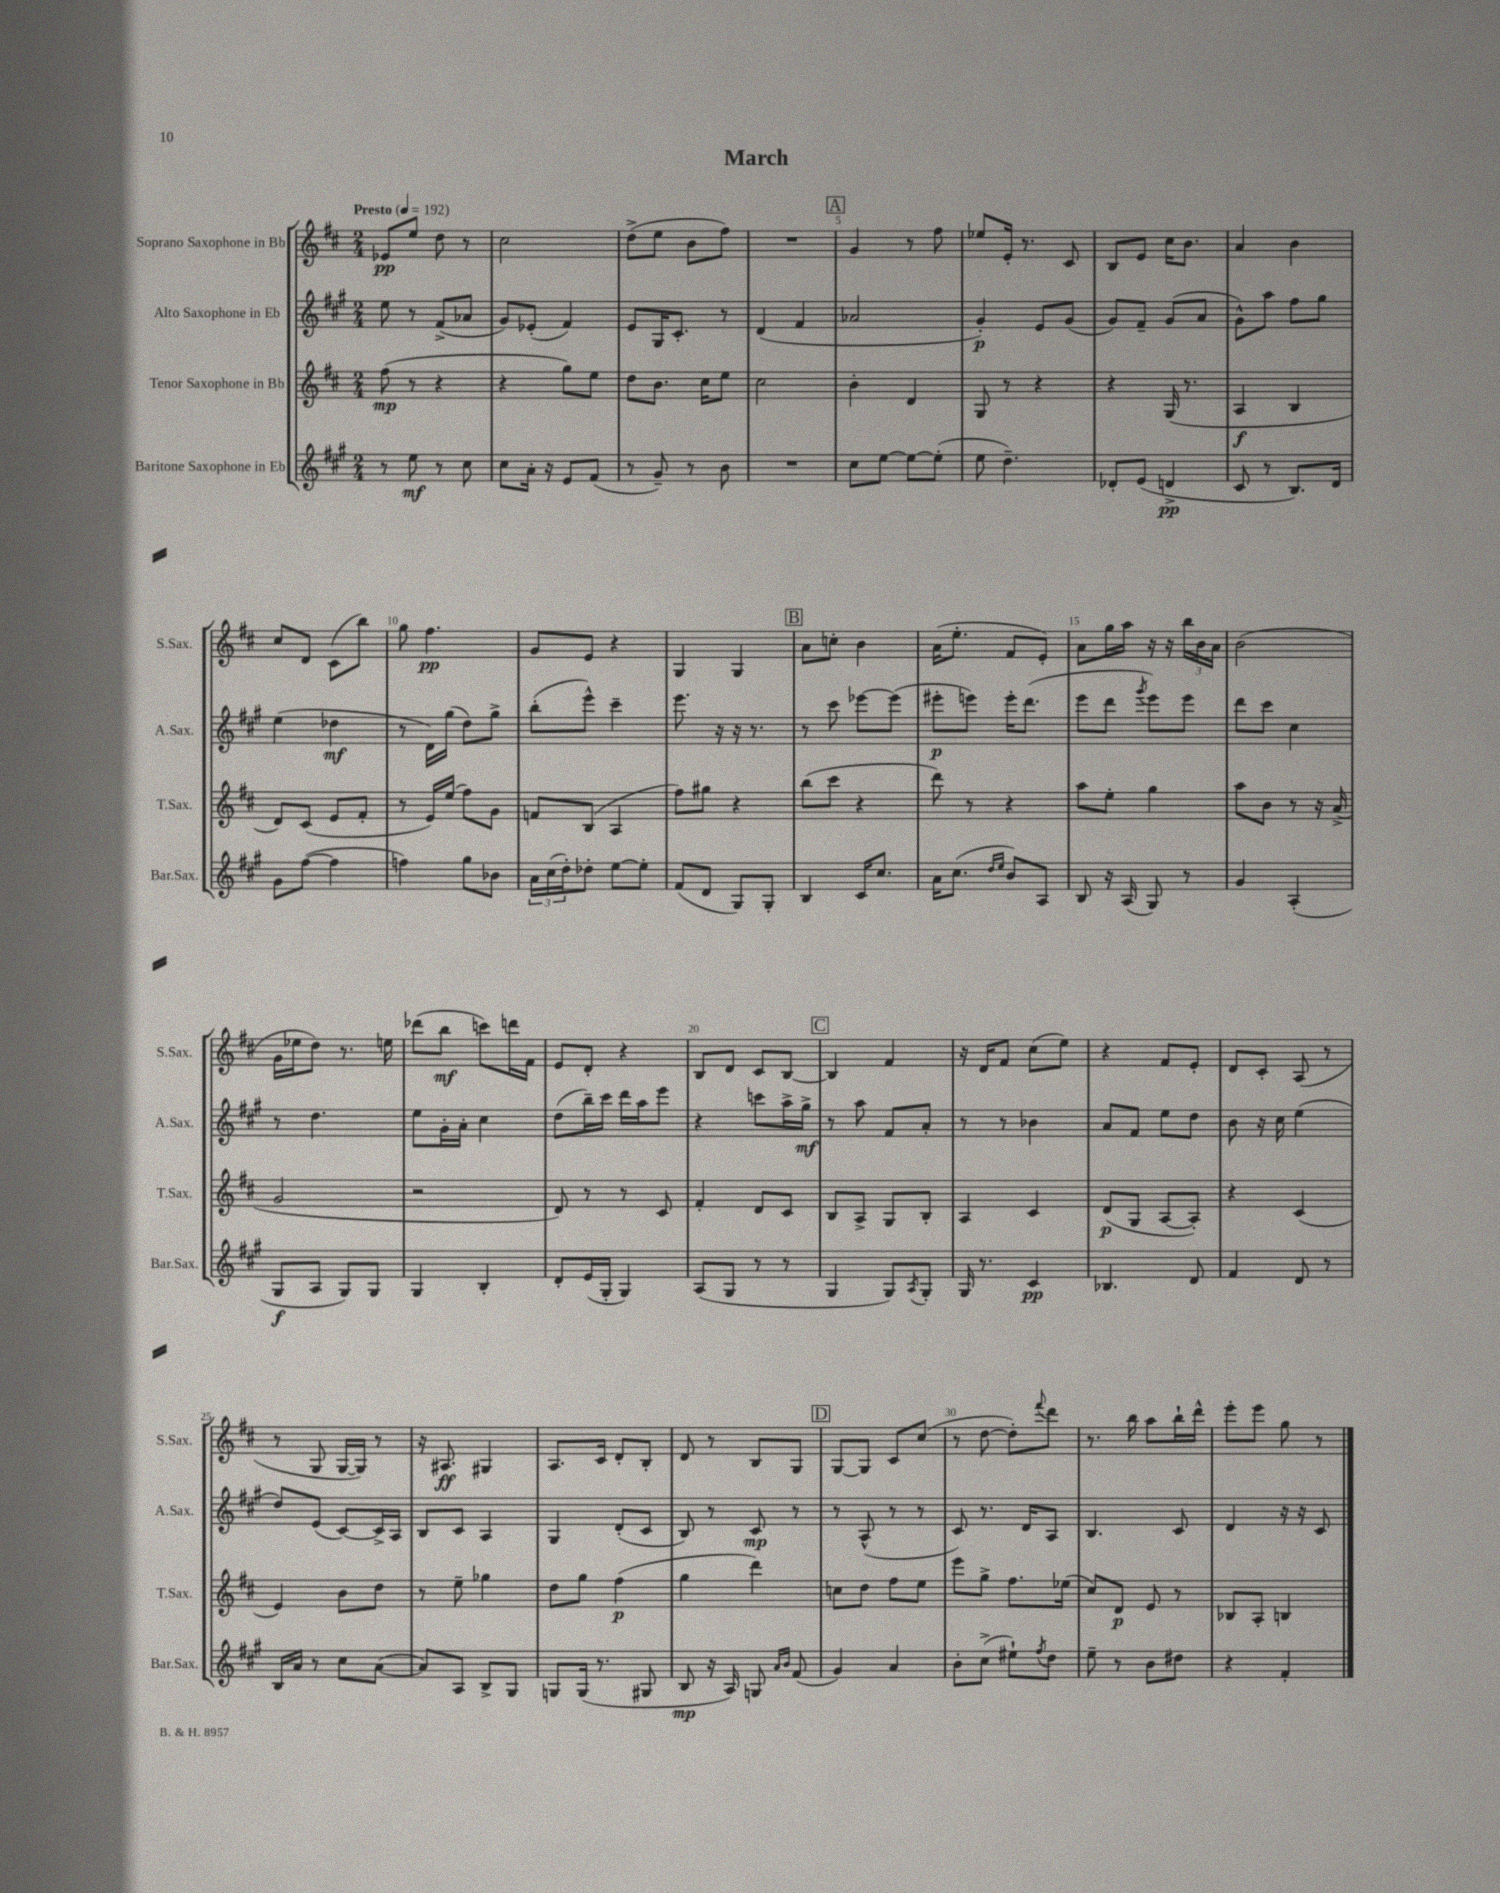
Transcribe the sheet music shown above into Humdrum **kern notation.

**kern	**dynam	**kern	**dynam	**kern	**dynam	**kern	**dynam
*part4	*part4	*part3	*part3	*part2	*part2	*part1	*part1
*staff4	*staff4	*staff3	*staff3	*staff2	*staff2	*staff1	*staff1
*I"Baritone Saxophone in Eb	*	*I"Tenor Saxophone in Bb	*	*I"Alto Saxophone in Eb	*	*I"Soprano Saxophone in Bb	*
*I'Bar.Sax.	*	*I'T.Sax.	*	*I'A.Sax.	*	*I'S.Sax.	*
*clefG2	*	*clefG2	*	*clefG2	*	*clefG2	*
*k[f#c#g#]	*	*k[f#c#]	*	*k[f#c#g#]	*	*k[f#c#]	*
*M2/4	*	*M2/4	*	*M2/4	*	*M2/4	*
*MM192	*	*MM192	*	*MM192	*	*MM192	*
=1	=1	=1	=1	=1	=1	=1	=1
!	!	!	!	!	!	!LO:TX:a:B:t=Presto	!
8r	.	(8ff#\	mp	8ee\	.	8e-X/L	pp
8ee\	mf	8r	.	8r	.	8ee/J	.
8r	.	4r	.	(8f#^/L	.	8dd\	.
8cc#\	.	.	.	8a-X/J	.	8r	.
=2	=2	=2	=2	=2	=2	=2	=2
8cc#\L	.	4r	.	8g#/L)	.	2cc#\	.
16a'\Jk	.	.	.	(8e-X'/J	.	.	.
16r	.	.	.	.	.	.	.
8e/L	.	8gg\L)	.	4f#/)	.	.	.
(8f#/J	.	8ee\J	.	.	.	.	.
=3	=3	=3	=3	=3	=3	=3	=3
8r	.	8dd\L	.	8e/L	.	(8dd^\L	.
8g#~/)	.	8.b\J	.	16G#/K	.	8ee\J	.
.	.	.	.	8.c#'/J	.	.	.
8r	.	.	.	.	.	8b\L	.
.	.	16cc#\KL	.	.	.	.	.
8b\	.	8ee\J	.	8r	.	8ff#\J)	.
=4	=4	=4	=4	=4	=4	=4	=4
2r	.	2cc#\	.	(4d/	.	2r	.
.	.	.	.	4f#/	.	.	.
!!LO:REH:place=s1:t=A
=5	=5	=5	=5	=5	=5	=5	=5
8cc#\L	.	4b'\	.	2a-X/	.	4g/	.
[8ee\J	.	.	.	.	.	.	.
8ee\L_	.	4d/	.	.	.	8r	.
(8ee'\J]	.	.	.	.	.	8ff#\	.
=6	=6	=6	=6	=6	=6	=6	=6
8ee\	.	8G/	.	4g#'/)	p	8ee-X/L	.
4.dd~\)	.	8r	.	.	.	16e'/Jk	.
.	.	.	.	.	.	8.r	.
.	.	4r	.	8e/L	.	.	.
.	.	.	.	(8g#/J	.	8c#/	.
=7	=7	=7	=7	=7	=7	=7	=7
8d-X'/L	.	4r	.	8g#/L)	.	8B/L	.
(8e/J	.	.	.	8f#~/J	.	8e/J	.
4dn^/	pp	(16G/	.	(8g#/L	.	16cc#\KL	.
.	.	8.r	.	.	.	8.b\J	.
.	.	.	.	8a/J	.	.	.
=8	=8	=8	=8	=8	=8	=8	=8
8c#/	.	4A/	f	8g#^^\L)	.	4a/	.
8r	.	.	.	8aa\J	.	.	.
8.B/L)	.	4B/	.	8ff#\L	.	4b\	.
.	.	.	.	8gg#\J	.	.	.
16d/Jk	.	.	.	.	.	.	.
!!LO:LB:g=z
=9	=9	=9	=9	=9	=9	=9	=9
8g#\L	.	8d/L)	.	(4ee\	.	8cc#/L	.
([8ff#\J	.	(8c#/J	.	.	.	8d/J	.
4ff#\]	.	8e/L	.	4dd-X\	mf	(8c#\L	.
.	.	8f#'/J	.	.	.	8bb\J)	.
=10	=10	=10	=10	=10	=10	=10	=10
4ffn\)	.	8r	.	8r	.	8gg\	.
.	.	16e/LL)	.	16d\LL)	.	4.ff#\	pp
.	.	(16ee/JJ	.	(16gg#\JJ	.	.	.
8gg#\L	.	8ff#\L)	.	8dd\L)	.	.	.
8b-X\J	.	8g\J	.	8gg#^\J	.	.	.
=11	=11	=11	=11	=11	=11	=11	=11
24a\LL	.	8fn/L	.	(8bb'\L	.	8g/L	.
(24cc#\	.	.	.	.	.	.	.
24dd'\J)	.	.	.	.	.	.	.
8dd-X'\J	.	(8B/J	.	8eee^^\J)	.	8e/J	.
[8ee\L	.	4A/	.	4ccc#~\	.	4r	.
8ee'\J]	.	.	.	.	.	.	.
=12	=12	=12	=12	=12	=12	=12	=12
(8f#/L	.	8ff#\L)	.	8.eee\	.	4G/	.
8d/J	.	8gg#X\J	.	.	.	.	.
.	.	.	.	16r	.	.	.
8G#/L)	.	4r	.	16r	.	4G/	.
.	.	.	.	8.r	.	.	.
8G#'/J	.	.	.	.	.	.	.
!!LO:REH:place=s1:t=B
=13	=13	=13	=13	=13	=13	=13	=13
4B/	.	(8bb\L	.	8r	.	8a\L	.
.	.	8ccc#\J	.	8ccc#\	.	8ccn'\J	.
16c#/KL	.	4r	.	[8eee-X\L	.	4b\	.
8.cc#/J	.	.	.	.	.	.	.
.	.	.	.	(8eee-\J]	.	.	.
=14	=14	=14	=14	=14	=14	=14	=14
16a\KL	.	8ddd\)	.	8eee#X'\L	p	(16a\KL	.
(8.cc#\J	.	.	.	.	.	8.ee'\J	.
.	.	8r	.	8eeen\J)	.	.	.
16qqdd/LL	.	.	.	.	.	.	.
16qqee/JJ	.	.	.	.	.	.	.
8b/L)	.	4r	.	16eee'\KL	.	8f#/L	.
.	.	.	.	(8.ddd\J	.	.	.
8A/J	.	.	.	.	.	8e'/J)	.
=15	=15	=15	=15	=15	=15	=15	=15
8B/	.	8aa\L	.	8eee\L	.	8a\L	.
16r	.	8ee'\J	.	8ddd\J	.	16gg\L	.
(16A/	.	.	.	.	.	16aa\JJ	.
.	.	.	.	8qggg#/	.	.	.
8G#/)	.	4gg\	.	8eee\L)	.	16r	.
.	.	.	.	.	.	16r	.
8r	.	.	.	8eee\J	.	24bb\LL	.
.	.	.	.	.	.	24b\	.
.	.	.	.	.	.	24a\JJ	.
=16	=16	=16	=16	=16	=16	=16	=16
4g#/	.	8aa\L	.	8ddd\L	.	(2b\	.
.	.	8b\J	.	8ccc#\J	.	.	.
(4A'/	.	8r	.	4cc#\	.	.	.
.	.	16r	.	.	.	.	.
.	.	(16a^/	.	.	.	.	.
!!LO:LB:g=z
=17	=17	=17	=17	=17	=17	=17	=17
8G#/L	f	2g/	.	8r	.	16g\LL	.
.	.	.	.	.	.	16ee-X\J	.
8A/J	.	.	.	4.dd\	.	8dd\J)	.
8G#/L)	.	.	.	.	.	8.r	.
8G#/J	.	.	.	.	.	.	.
.	.	.	.	.	.	16een\	.
=18	=18	=18	=18	=18	=18	=18	=18
4G#/	.	2r	.	8ee\L	.	(8ddd-X\L	.
.	.	.	.	16g#'\L	.	8bb\J	mf
.	.	.	.	16a'\JJ	.	.	.
4B'/	.	.	.	4cc#\	.	8cccn\L)	.
.	.	.	.	.	.	16dddn\L	.
.	.	.	.	.	.	16f#\JJ	.
=19	=19	=19	=19	=19	=19	=19	=19
8d'/L	.	8d/)	.	(8dd\L	.	8e/L	.
(16e/L	.	8r	.	16bb~\L)	.	8d'/J	.
16G#'/JJ	.	.	.	16ccc#\JJ	.	.	.
4G#/)	.	8r	.	16ddd\LL	.	4r	.
.	.	.	.	16aa\J	.	.	.
.	.	8c#/	.	8eee\J	.	.	.
=20	=20	=20	=20	=20	=20	=20	=20
(8A/L	.	4f#'/	.	4r	.	8B/L	.
8G#/J	.	.	.	.	.	8d/J	.
8r	.	8d/L	.	8cccn\L	.	8c#/L	.
8r	.	8c#/J	.	16aa^\L	.	[8B/J	.
.	.	.	.	16gg#^\JJ	mf	.	.
!!LO:REH:place=s1:t=C
=21	=21	=21	=21	=21	=21	=21	=21
4G#/	.	8B/L	.	8r	.	4B/]	.
.	.	8A^/J	.	8aa\	.	.	.
8G#/L)	.	8G/L	.	8f#/L	.	4f#/	.
8qA/	.	.	.	.	.	.	.
8G#'/J	.	8B'/J	.	8a'/J	.	.	.
=22	=22	=22	=22	=22	=22	=22	=22
16G#/	.	4A/	.	8r	.	16r	.
8.r	.	.	.	.	.	16d/KL	.
.	.	.	.	8r	.	8f#/J	.
4c#/	pp	4c#/	.	4b-X\	.	(8cc#\L	.
.	.	.	.	.	.	8ee\J)	.
=23	=23	=23	=23	=23	=23	=23	=23
4.B-X/	.	(8d/L	p	8a/L	.	4r	.
.	.	8G/J	.	8f#/J	.	.	.
.	.	[8A/L	.	8ee\L	.	8f#/L	.
8d/	.	8A'/J])	.	8dd\J	.	8e'/J	.
=24	=24	=24	=24	=24	=24	=24	=24
4f#/	.	4r	.	8b\	.	8d/L	.
.	.	.	.	16r	.	8c#'/J	.
.	.	.	.	16cc#\	.	.	.
8d/	.	(4c#/	.	(4ee\	.	(8A/	.
8r	.	.	.	.	.	8r	.
!!LO:LB:g=z
=25	=25	=25	=25	=25	=25	=25	=25
16B/LL	.	4e/)	.	8dd/L)	.	8r	.
16a/JJ	.	.	.	.	.	.	.
8r	.	.	.	(8e/J	.	8G/	.
8cc#\L	.	8b\L	.	[8c#/L)	.	[16G/LL	.
.	.	.	.	.	.	16G/JJ])	.
([8a\J	.	8dd\J	.	16c#^/L]	.	8r	.
.	.	.	.	16A/JJ	.	.	.
=26	=26	=26	=26	=26	=26	=26	=26
8a/L])	.	8r	.	8B/L	.	16r	.
.	.	.	.	.	.	8.A#X/	ff
8A/J	.	8ee~\	.	8c#/J	.	.	.
8B^/L	.	4gg-X\	.	4A/	.	4G#X/	.
8G#/J	.	.	.	.	.	.	.
=27	=27	=27	=27	=27	=27	=27	=27
8Gn/L	.	8dd\L	.	4G#/	.	8.A/L	.
(16G/Jk	.	8gg\J	.	.	.	.	.
8.r	.	.	.	.	.	16c#/Jk	.
.	.	(4ff#\	p	(8d'/L	.	8d'/L	.
8G#X/	.	.	.	8c#/J	.	8B'/J	.
=28	=28	=28	=28	=28	=28	=28	=28
8B/	mp	4gg\	.	8B/)	.	8d/	.
16r	.	.	.	8r	.	8r	.
16A/)	.	.	.	.	.	.	.
8Gn/	.	4ddd\)	.	8c#/	mp	8B/L	.
16qqa/LL	.	.	.	.	.	.	.
16qqb/JJ	.	.	.	.	.	.	.
(8f#/	.	.	.	8r	.	8G/J	.
!!LO:REH:place=s1:t=D
=29	=29	=29	=29	=29	=29	=29	=29
4g#/)	.	8ccn\L	.	8r	.	[8G/L	.
.	.	8dd\J	.	(8A^^/	.	8G/J]	.
4a/	.	8ff#\L	.	8r	.	8c#/L	.
.	.	8ee\J	.	8r	.	(8cc#/J	.
=30	=30	=30	=30	=30	=30	=30	=30
8b'\L	.	8eee\L	.	8c#/)	.	8r	.
(8cc#^\J	.	8gg^\J	.	8.r	.	[8dd\	.
8ee#X`\L)	.	8.ff#\L	.	.	.	8dd'\L])	.
.	.	.	.	16d/KL	.	.	.
8qff#/	.	.	.	.	.	8qqfff#/	.
8dd\J	.	.	.	8A/J	.	8ddd\J	.
.	.	(16ee-X\Jk	.	.	.	.	.
=31	=31	=31	=31	=31	=31	=31	=31
8ee~\	.	8cc#/L)	.	4.B/	.	8.r	.
8r	.	8d/J	p	.	.	.	.
.	.	.	.	.	.	16bb\	.
8b\L	.	8e/	.	.	.	8aa\L	.
8dd#X\J	.	8r	.	8c#/	.	16bb`\L	.
.	.	.	.	.	.	16ddd^^\JJ	.
=32	=32	=32	=32	=32	=32	=32	=32
4r	.	8B-X/L	.	4d/	.	8eee'\L	.
.	.	8A'/J	.	.	.	8eee\J	.
4f#'/	.	4Bn/	.	16r	.	8gg\	.
.	.	.	.	16r	.	.	.
.	.	.	.	8c#/	.	8r	.
==	==	==	==	==	==	==	==
*-	*-	*-	*-	*-	*-	*-	*-
